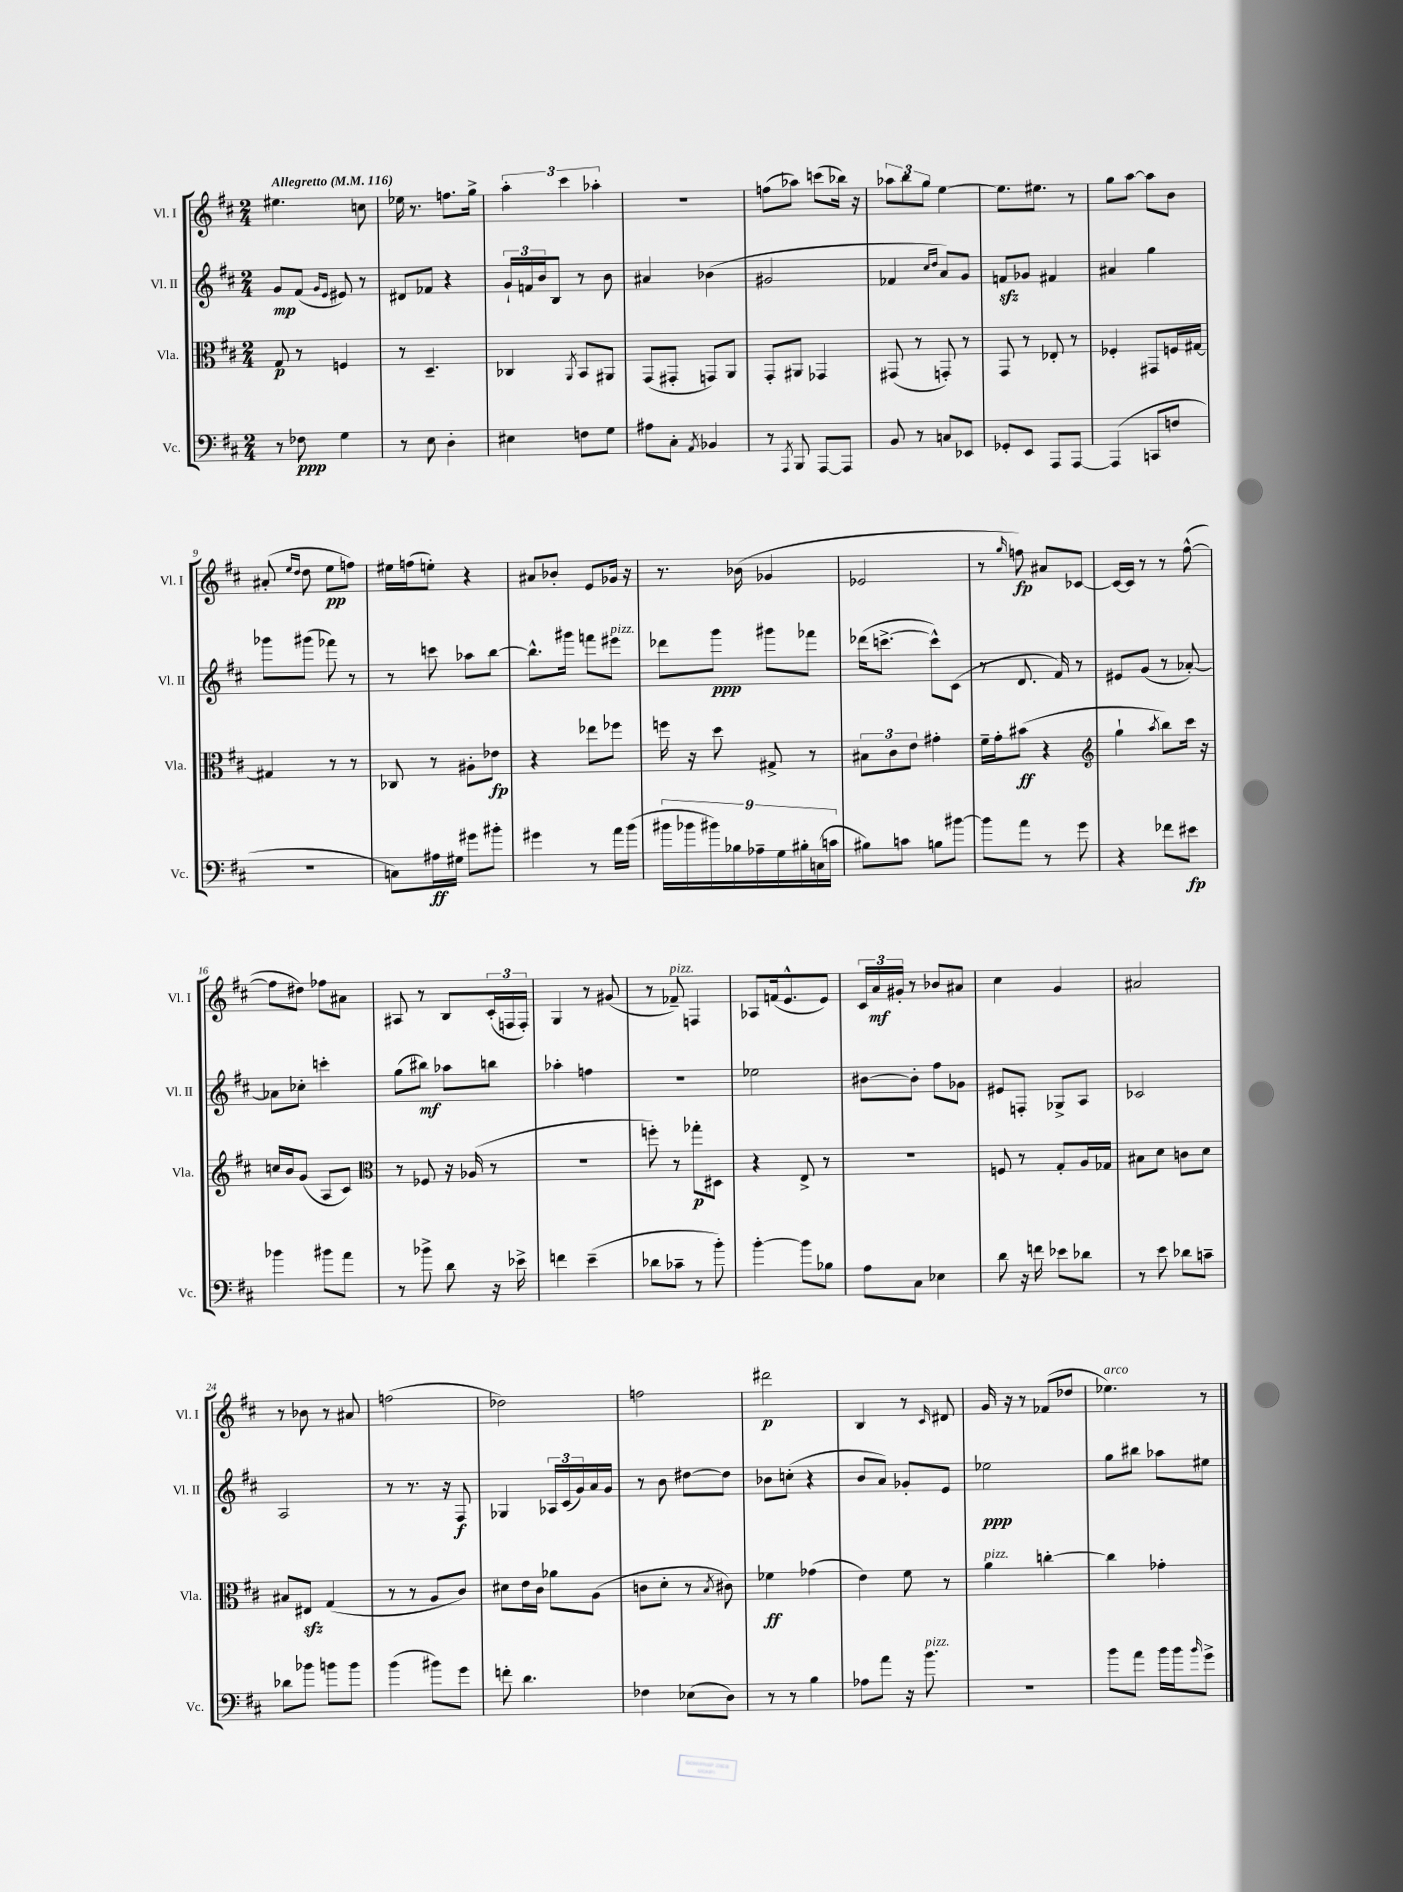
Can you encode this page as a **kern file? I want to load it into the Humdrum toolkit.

**kern	**kern	**kern	**kern
*staff4	*staff3	*staff2	*staff1
*clefF4	*clefC3	*clefG2	*clefG2
*k[f#c#]	*k[f#c#]	*k[f#c#]	*k[f#c#]
*M2/4	*M2/4	*M2/4	*M2/4
*MM116	*MM116	*MM116	*MM116
8r	8G	8g	4.ee#
8F-	8r	(8f#	.
.	.	16qqg	.
.	.	16qqe	.
4G	4F	8e#)	.
.	.	8r	8cc
=	=	=	=
8r	8r	8d#	16ee-
.	.	.	8.r
8E	4.D~	8f-	.
4D'	.	4r	8.ff
.	.	.	16gg^
=	=	=	=
4E#	4C-	24g`	6aa'
.	.	24f	.
.	.	24b	.
.	.	8B	.
.	.	.	6ccc#
.	8qAA	.	.
8F	8BB	8r	.
.	.	.	6aa-'
8G	8AA#	8b	.
=	=	=	=
8A#	(8GG	4a#	2r
8C#'	8GG#'	.	.
8qAA	.	.	.
4BB-	8GG)	(4b-	.
.	8AA	.	.
=	=	=	=
8r	8GG'	2g#	(8ff
8qAAA	.	.	.
8BBB	8AA#	.	8aa-)
[8AAA	4GG-	.	(8ccc
8AAA]	.	.	16bb-)
.	.	.	16r
=	=	=	=
8BB	(8GG#	4f-	12aa-
.	.	.	12bb
8r	8r	.	.
.	.	.	12gg
.	.	16qqcc#	.
.	.	16qqdd	.
8C	8GG')	8a)	[4ee
8EE-	8r	8g	.
=	=	=	=
8GG-'	8GG	8f	8.ee]
8EE	8r	8g-	.
.	.	.	8.ee#
8AAA	8E-'	4f#	.
[8AAA	8r	.	8r
=	=	=	=
(4AAA]	4F-'	4a#	8gg
.	.	.	[8aa
8CC	8GG#	4gg	8aa]
8F	16F	.	8b
.	[16G#	.	.
=	=	=	=
2r	4G#]	8ggg-	(8a#'
.	.	.	16qqee
.	.	.	16qqdd
.	.	(8ggg#	8dd
.	8r	8fff-)	8ee
.	8r	8r	8ff)
=	=	=	=
8C)	8C-	8r	16ee#
.	.	.	(16ff
16A#	8r	8ccc	8ee')
16G#	.	.	.
8g#	8A#'	8aa-	4r
8b#'	8e-	[8bb	.
=	=	=	=
4g#	4r	8.bb^^]	8a#
.	.	.	8b-'
.	.	16ggg#	.
8r	8ee-	8fff	8e
16a	8ff-	8eee#	16g-
(16b	.	.	16r
=	=	=	=
18b#	16ff	8ddd-	8.r
18b-	.	.	.
.	16r	.	.
18b#)	.	.	.
.	8dd	8ggg	.
18B-	.	.	.
.	.	.	(16b-
18A-~	.	.	.
.	8G#^	8ggg#	4g-
18G	.	.	.
18B#'	.	.	.
.	8r	8fff-	.
(18C	.	.	.
18c	.	.	.
=	=	=	=
8B#)	12B#	(16ddd-	2e-
.	.	[8.ccc^	.
.	12c#	.	.
8c	.	.	.
.	12e	.	.
8B	4g#'	8ccc^^])	.
[8b#	.	(8c#	.
=	=	=	=
8b#]	16f#~	8r	8r
.	16g'	.	.
.	.	.	16qqgg
8a	(8b#	8.d	8ff)
8r	4r	.	8a#
.	.	16f#)	.
8g	.	8r	[8c-
=	=	=	=
*	*clefG2	*	*
4r	4gg`	8e#	16c-_
.	.	.	16c-]
.	.	(8g	8r
.	8qaa	.	.
8f-	8bb)	8r	8r
8e#	16ccc#	[8a-')	([8ff#^^
.	16r	.	.
=	=	=	=
4b-	16cc	8a-]	8ff#]
.	16b	.	.
.	(8g	8cc-'	8dd#)
8b#	8A	4ccc'	8ff-
8a	8c#)	.	8a#
=	=	=	=
*	*clefC3	*	*
8r	8r	(8gg	8A#
8b-^	8F-	8bb#)	8r
8d	16r	8aa-	8B
.	(16A-	.	.
16r	8r	8bb	(24c#'
.	.	.	24F
16e-^	.	.	.
.	.	.	24F')
=	=	=	=
4f	2r	4aa-'	4G
(4e~	.	4ff	8r
.	.	.	(8g#
=	=	=	=
8d-	8ff')	2r	8r
8c-~	8r	.	8f-~)
8r	8gg-'	.	4F
8b')	8D#	.	.
=	=	=	=
[4b'	4r	2ee-	8A-
.	.	.	(16f
.	.	.	8.e^^
8b]	8E^	.	.
8B-	8r	.	8e)
=	=	=	=
8A	2r	[8b#	24c#
.	.	.	24a
.	.	.	24g#'
8C#	.	8b#']	8r
4E-	.	8ff#	8b-
.	.	8g-	8a#
=	=	=	=
8d	8F	8e#	4cc#
16r	8r	8F'	.
16f	.	.	.
8e-	8G'	8G-^	4g
8d-	16A	8A	.
.	16G-	.	.
=	=	=	=
8r	8B#	2c-	2a#
8e	8d	.	.
8d-	8c	.	.
8c~	8d	.	.
=	=	=	=
8d-	8B#	2A	8r
8b-	8E#	.	8b-
8b	(4G	.	8r
8b	.	.	8a#
=	=	=	=
(4b	8r	8r	(2ff
.	8r	8.r	.
8b#)	8A	.	.
.	.	16r	.
8g	8c#)	8F#	.
=	=	=	=
8f'	8d#	4G-	2dd-)
4.d	16e	.	.
.	16c#	.	.
.	8a-	24A-	.
.	.	(24c#	.
.	.	24g)	.
.	(8A	16a	.
.	.	16g	.
=	=	=	=
4F-	8c	8r	2ff
.	8d'	8b	.
(8E-	8r	[8dd#	.
.	8qB	.	.
8D)	8c#)	8dd#]	.
=	=	=	=
8r	4f-	8b-	2ddd#
8r	.	(8cc'	.
4B	(4g-	4r	.
=	=	=	=
8A-	4e)	8b	4B
8a	.	8a)	.
16r	8f#	8g-'	8r
8.b	.	.	.
.	.	.	16qqc#
.	8r	8e	8d#
=	=	=	=
2r	4a	2ee-	16g
.	.	.	16r
.	.	.	8r
.	[4cc'	.	(8f-
.	.	.	8dd-
=	=	=	=
8b	4cc]	8gg	4.ee-)
8a	.	8bb#	.
16b	4g-'	8aa-	.
16b	.	.	.
16qqb	.	.	.
8g^	.	8ee#	8r
==	==	==	==
*-	*-	*-	*-
